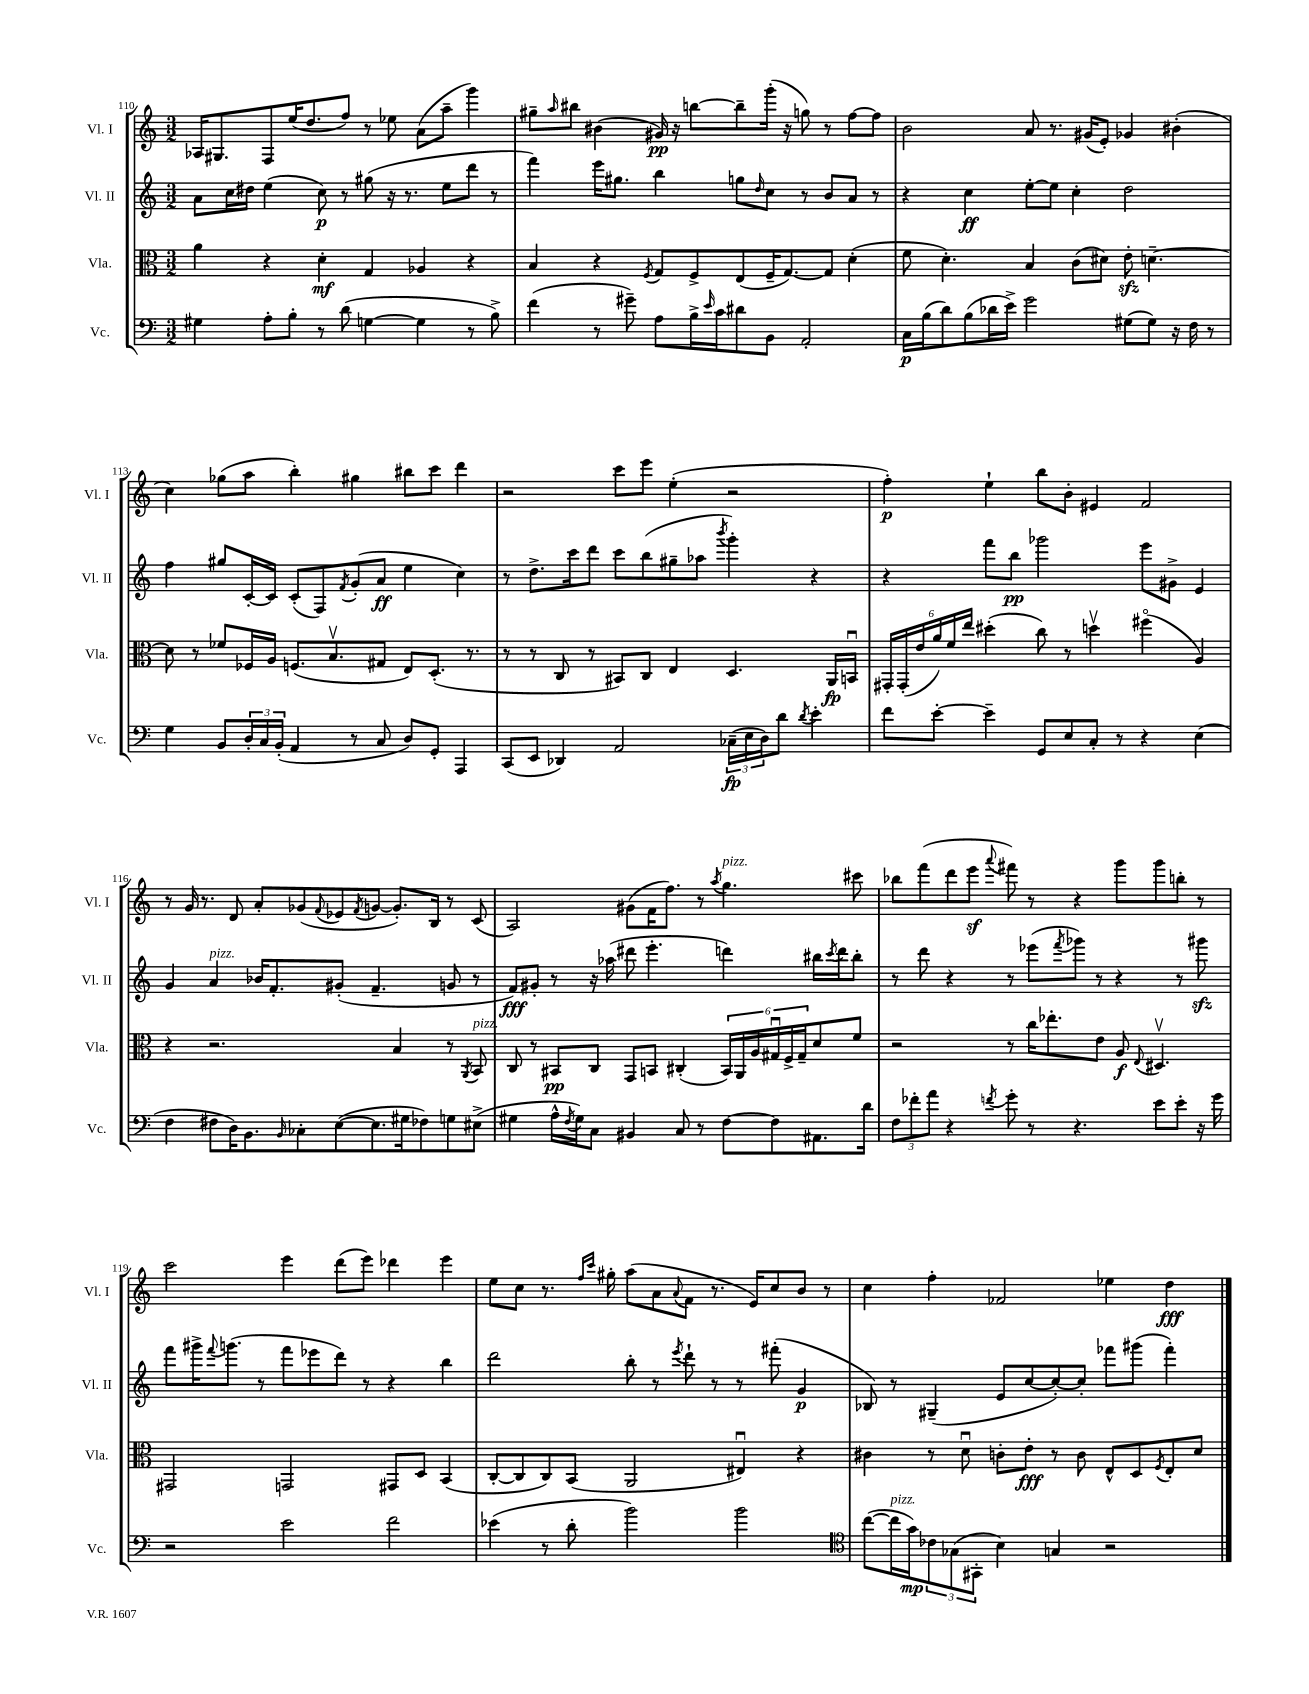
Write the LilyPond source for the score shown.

<<
\new StaffGroup <<
\new Staff = "s0" \with { instrumentName = "Vl. I" shortInstrumentName = "Vl. I" } {
    \clef treble \key c \major \numericTimeSignature \time 3/2
    aes16 gis8. f8 e''16( d''8. f''8) r8 ees''8 a'8( a''8-- g'''4) |
    gis''8-- \grace { a''16 } bis''8 bis'4( gis'16\pp) r16 b''8~ b''8-- g'''16-.( r16 g''8) r8 f''8~ f''8 |
    b'2 a'8 r8. gis'16( e'8-.) ges'4 bis'4-.( |
    c''4) ges''8( a''8 b''4-.) gis''4 bis''8 c'''8 d'''4 |
    r2 c'''8 e'''8 e''4-.( r2 |
    f''4-.\p) e''4-! b''8 b'8-. eis'4 f'2 |
    r8 g'16 r8. d'8 a'8-. ges'8( \appoggiatura { f'8 } ees'8 \acciaccatura { f'8 } g'8~ g'8.-.) b16 r8 c'8( |
    a2) gis'8( f'16 f''8.) r8 \acciaccatura { a''8 } g''4.^\markup { \italic "pizz." } cis'''8 |
    bes''8 f'''8( d'''8 e'''8\sf \appoggiatura { a'''8 } fis'''8) r8 r4 g'''8 g'''8 b''8-. r8 |
    c'''2 e'''4 d'''8( e'''8) des'''4 e'''4 |
    e''8 c''8 r8. \grace { f''16 c'''16 } gis''16-. a''8( a'8 \appoggiatura { a'8 } f'8 r8. e'16) c''8 b'8 r8 |
    c''4 f''4-. fes'2 ees''4 d''4\fff \bar "|." |
}
\new Staff = "s1" \with { instrumentName = "Vl. II" shortInstrumentName = "Vl. II" } {
    \clef treble \key c \major \numericTimeSignature \time 3/2
    a'8 c''16 dis''16 e''4( c''8\p) r8 gis''8( r16 r8. e''8 d'''8 r8 |
    f'''4) e'''16 gis''8. b''4 g''8 \grace { d''16 } c''8 r8 b'8 a'8 r8 |
    r4 c''4\ff e''8~-. e''8 c''4-. d''2 |
    f''4 gis''8 c'16~-. c'16 c'8-.( f8) \acciaccatura { f'8 } g'8-.( a'8\ff e''4 c''4) |
    r8 d''8.-> c'''16 d'''8 c'''8 b''8( gis''8-- aes''8 \acciaccatura { b'''8 } g'''4-.) r4 |
    r4 f'''8 b''8\pp ges'''2 e'''8 gis'8-> e'4 |
    g'4 a'4^\markup { \italic "pizz." } bes'16 f'8.-. gis'8-.( f'4.-- g'8 r8 |
    f'8\fff) gis'8-. r8 r16 aes''16( dis'''8 e'''4.-. d'''4) bis''16 \acciaccatura { c'''8 } d'''16 bis''8-. |
    r8 d'''8 r4 r8 ees'''8( \acciaccatura { f'''8 } ges'''8) r8 r4 r8 gis'''8\sfz |
    f'''8 gis'''16-> \appoggiatura { f'''8 } g'''8.( r8 f'''8 ees'''8 d'''8) r8 r4 b''4 |
    d'''2 b''8-. r8 \acciaccatura { e'''8 } d'''8-! r8 r8 fis'''8-.( g'4\p |
    bes8) r8 gis4--( e'8 c''8~ c''8~-.) c''8-. fes'''8 gis'''8( fes'''4-.) \bar "|." |
}
\new Staff = "s2" \with { instrumentName = "Vla." shortInstrumentName = "Vla." } {
    \clef alto \key c \major \numericTimeSignature \time 3/2
    a'4 r4 d'4-.\mf g4 aes4 r4 |
    b4 r4 \acciaccatura { f8 } g8 f8-> e8( f16-- g8.~) g8 d'4-.( |
    f'8 d'4.-.) b4 c'8( dis'8) e'8-.\sfz d'4.~-- |
    d'8 r8 fes'8 fes16 a16 f8.( b8.\upbow gis8 e8) d8.-.( r8. |
    r8 r8 c8 r8 bis,8) c8 e4 d4. a,16\fp b,16\downbow |
    \tuplet 6/4 { gis,16-. gis,16-.( e'16 a'16) f'16 e''16 } dis''4-.( c''8) r8 d''4\upbow fis''4\flageolet( a4) |
    r4 r2. b4 r8 \acciaccatura { a,8 } b,8^\markup { \italic "pizz." } |
    c8 r8 bis,8\pp c8 g,8 b,8 cis4-.( \tuplet 6/4 { b,16) a,16 a16 gis16\downbow f16-> gis16-- } d'8 f'8 |
    r2 r8 c''16 ees''8.-. e'8 a8\f \appoggiatura { e8 } dis4.\upbow |
    gis,2 g,2 gis,8 d8 b,4( |
    c8~-. c8 c8) b,8( a,2 eis4\downbow) r4 |
    cis'4 r8 d'8\downbow c'8-. e'8-.\fff r8 c'8 e8-^ d8 \acciaccatura { f8 } e8-. d'8 \bar "|." |
}
\new Staff = "s3" \with { instrumentName = "Vc." shortInstrumentName = "Vc." } {
    \clef bass \key c \major \numericTimeSignature \time 3/2
    gis4 a8-. b8-. r8 d'8( g4~ g4 r8 b8->) |
    f'4( r8 gis'8--) a8 b16-> \grace { e'16 } c'16 dis'8 b,8 a,2-. |
    c16\p b16( d'8) b8( des'16 e'16->) g'2 gis8( gis8) r16 f16 r8 |
    g4 b,8 \tuplet 3/2 { d16-. c16 b,16-.( } a,4 r8 c8 d8) g,8-. a,,4 |
    c,8( e,8 des,4) a,2 \tuplet 3/2 { ces16--\fp( e16 d16) } d'8 \acciaccatura { d'8 } e'4-. |
    f'8 e'8~-. e'4-- g,8 e8 c8-. r8 r4 e4( |
    f4 fis8 d16) b,8. \grace { b,16 } ces8-. e8~( e8. gis16 fes8) g8 eis8->( |
    gis4 a16-^ \acciaccatura { f8 } gis16) c8 bis,4 c8 r8 f8~ f8 ais,8. d'16 |
    \tuplet 3/2 { f8 fes'8-. a'8 } r4 \acciaccatura { f'8 } g'8-. r8 r4. e'8 e'8-. r16 g'16 |
    r2 e'2 f'2 |
    ees'4( r8 d'8-. b'2) b'2 |
    \clef tenor c''8~( c''16^\markup { \italic "pizz." } g'16\mp) \tuplet 3/2 { ces'8 ges8( gis,8-. } b4) g4 r2 \bar "|." |
}
>>
>>
\layout { \context { \Score currentBarNumber = #110 } }
